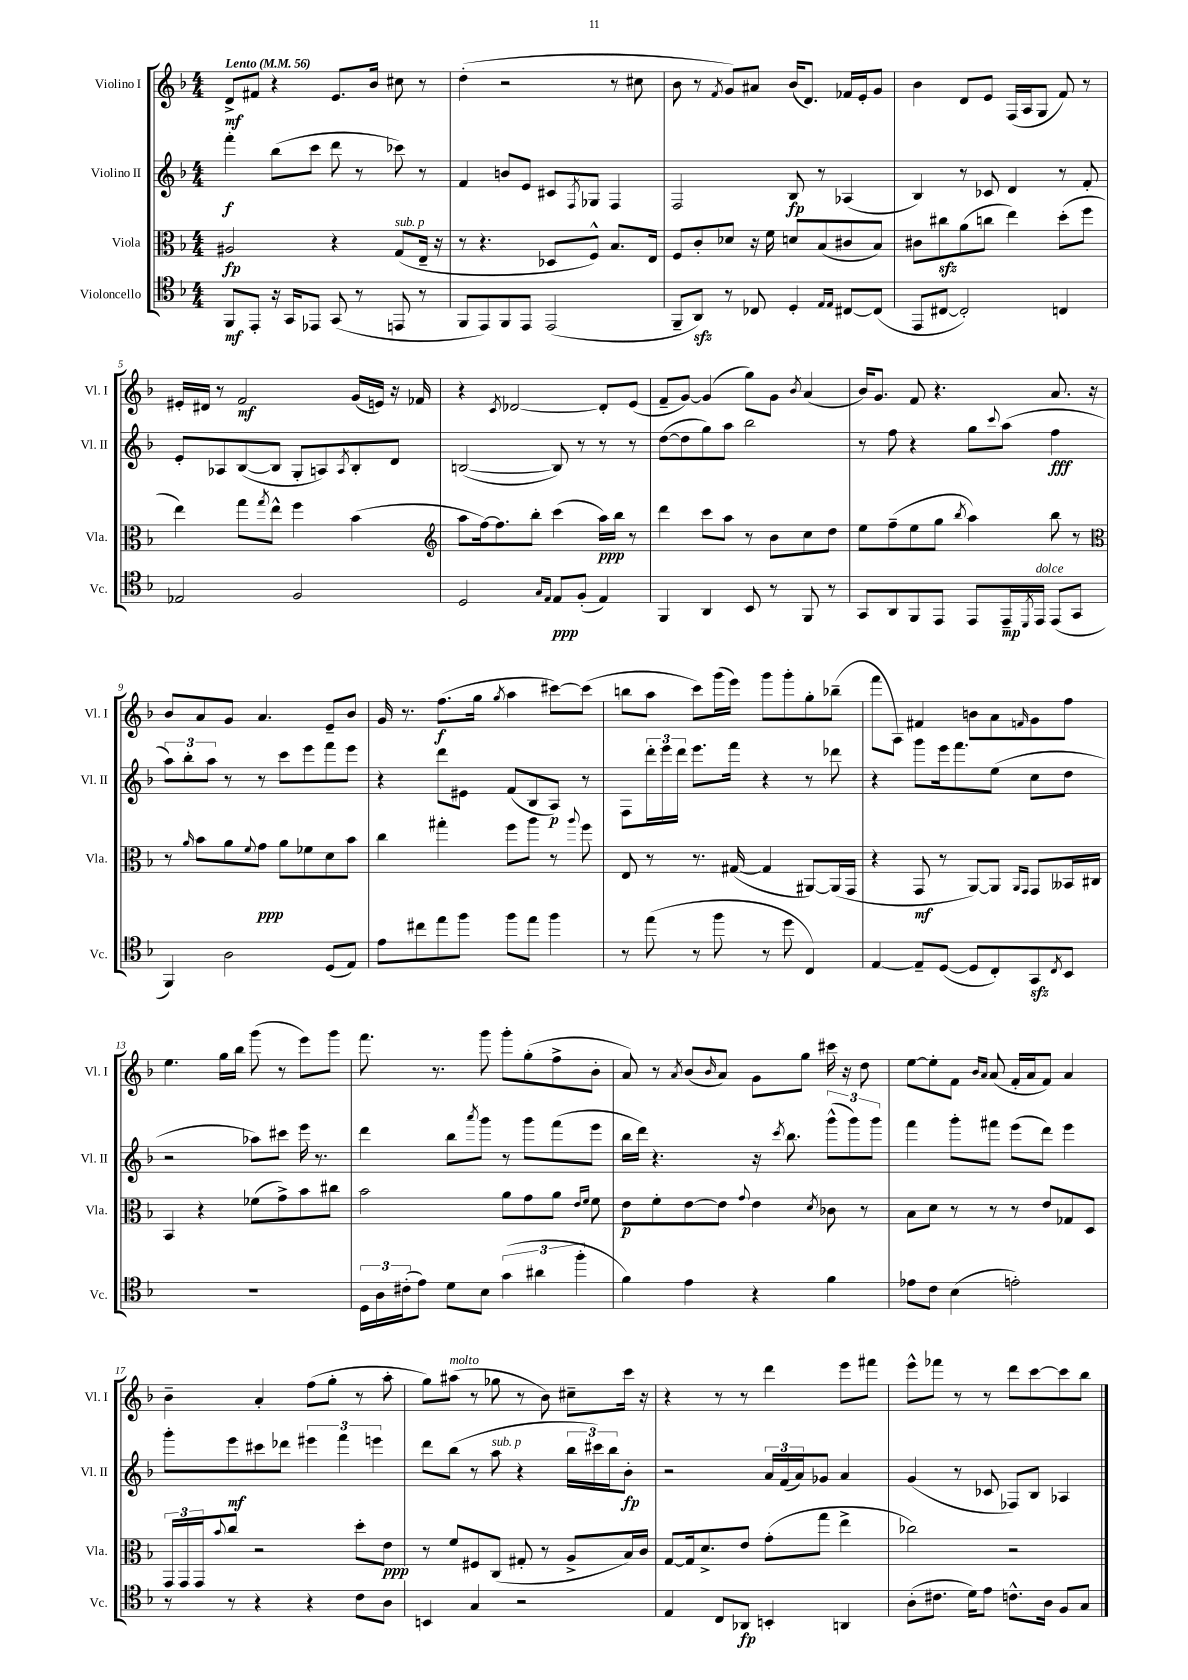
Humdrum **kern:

**kern	**kern	**kern	**kern
*staff4	*staff3	*staff2	*staff1
*clefC4	*clefC3	*clefG2	*clefG2
*k[b-]	*k[b-]	*k[b-]	*k[b-]
*M4/4	*M4/4	*M4/4	*M4/4
*MM56	*MM56	*MM56	*MM56
8FF	2A#	4fff'	8d^
8EE'	.	.	8f#
16r	.	(8bb-	4r
16GG	.	.	.
8EE-	.	8ccc	.
(8GG	4r	8ddd	8.e
8r	.	8r	.
.	.	.	16b-
8EE	(8G	8ccc-)	8cc#
8r	16E~	8r	8r
.	16r	.	.
=	=	=	=
8FF	8r	4f	(4dd'
8EE)	4.r	.	.
8FF	.	8b	2r
8EE	.	8e	.
(2EE	8D-	8c#	.
.	.	8qF	.
.	8F^^)	8G-	.
.	8.B-	4F	8r
.	.	.	8cc#
.	16E	.	.
=	=	=	=
8FF~	8F	2F	8b-
8AA)	8c'	.	8r
.	.	.	8qf
8r	8d-	.	8g)
8C-	16r	.	8a#
.	16f	.	.
4D'	8d	8B-	(16b-
.	.	.	8.d)
.	(8B-	8r	.
16qqE	.	.	.
16qqE	.	.	.
[8C#	8c#	(4A-	16f-
.	.	.	16e'
(8C#]	8B-)	.	8g
=	=	=	=
8EE	8c#	4B-)	4b-
[8C#	8cc#	.	.
2C#'])	(8a	8r	8d
.	8cc	8c-	8e
.	4ee)	4d	(16F
.	.	.	16A
.	.	.	8G
4C	(8dd'	8r	8f)
.	8ff	8f'	8r
=	=	=	=
2E-	4ee)	8e'	16e#'
.	.	.	16d#
.	.	8A-	8r
.	8gg	([8B-	2f
.	8qgg	.	.
.	8ee^^	8B-]	.
2F	4ff	8G'	.
.	.	8A)	.
.	.	8qA	.
.	(4b-	8B-'	(16g
.	.	.	16e)
.	.	8d	16r
.	.	.	16f-
=	=	=	=
*	*clefG2	*	*
2D	8aa	([2B	4r
.	[16ff)	.	.
.	8.ff]	.	.
.	.	.	8qc
.	.	.	[2d-
.	8bb-'	.	.
16qqG	.	.	.
16qqE	.	.	.
8E	(4ccc	8B])	.
(8F'	.	8r	.
4E)	16aa)	8r	8d-']
.	16bb-	.	.
.	8r	8r	(8e
=	=	=	=
4FF	4ddd	([8dd	8f~
.	.	8dd]	[8g)
4AA	8ccc	8gg)	(4g]
.	8aa	8aa	.
8BB-	8r	2bb-	8gg)
8r	8b-	.	8g
.	.	.	8qb-
8FF	8cc	.	(4a
8r	8dd	.	.
=	=	=	=
8GG	8ee	8r	16b-)
.	.	.	8.g
8AA	(8ff~	8ff	.
8FF	8ee	4r	8f
8EE	8gg	.	4.r
.	8qbb-	.	.
8EE	4aa)	8gg	.
.	.	8qqccc	.
16EE~	.	(8aa	.
8qDD	.	.	.
16EE	.	.	.
(8EE	8bb-	4ff	8.a
8GG	8r	.	.
.	.	.	16r
=	=	=	=
*	*clefC3	*	*
4FF)	8r	12aa)	8b-
.	.	12bb-'	.
.	16qqa	.	.
.	8b-	.	8a
.	.	12aa	.
2A	8a	8r	8g
.	8qqf	.	.
.	8g	8r	4.a
.	8a	8ccc	.
.	8f-	8eee	.
(8D	8d	8fff	8e~
8E)	8b-	8eee	8b-
=	=	=	=
8e	4cc	4r	16g
.	.	.	8.r
8cc#	.	.	.
8ee	4gg#'	8ddd	(8.ff
8ff	.	8e#	.
.	.	.	16gg
.	.	.	8qgg
8ff	8ff	(8f	4aa
8ee	8aa	8B-	.
4ff	8r	8A)	[8ccc#)
.	8qqaa	.	.
.	8ff	8r	(8ccc#]
=	=	=	=
8r	8E	8F	8bb
(8ee	8r	24ddd'	8aa
.	.	24eee	.
.	.	24ddd	.
8r	8.r	8.eee	8ccc)
8ff	.	.	(16ggg
.	([16G#	16fff	16eee)
8r	4G#]	4r	8ggg
8dd	.	.	8ggg'
4C)	[8AA#)	8r	8gg'
.	(16AA#]	8ddd-	(8bb-~
.	16GG	.	.
=	=	=	=
[4E	4r	4r	8fff
.	.	.	8A)
8E~]	8GG	8ggg	4f#
([8D	8r	16eee	.
.	.	8.fff	.
8D]	[8AA)	.	8b
8C')	8AA]	(8ee	8a
.	16qqAA	.	.
.	16qqGG	.	16qqf
8GG	8GG	8cc	8g
8qC	.	.	.
8BB-	16BB--	8dd	8ff
.	16C#	.	.
=	=	=	=
1r	4BB-	2r	4.ee
.	4r	.	.
.	.	.	16gg
.	.	.	16bb-
.	(8f-	8aa-)	(8ggg
.	8g^)	8ccc#	8r
.	8b-	16eee	8eee)
.	.	8.r	.
.	8cc#	.	8ggg
=	=	=	=
24D	2b-	4ddd	8.fff
24A	.	.	.
(24c#'	.	.	.
8e)	.	.	.
.	.	.	8.r
8d	.	8bb-	.
.	.	8qaaa	.
8B-	.	8ggg	8ggg
(6g	8a	8r	8ggg'
.	8g	8ggg	(8gg'
6a#	.	.	.
.	8a	(8fff	8ff^
6ff'	.	.	.
.	16qqe	.	.
.	16qqf	.	.
.	8f	8eee	8b-'
=	=	=	=
4f)	8e	16bb-	8a)
.	.	16ddd)	.
.	8f'	4.r	8r
.	.	.	8qa
4e	[8e	.	(8b-
.	.	.	16qqb-
.	8e]	.	8a)
.	8qqg	.	.
4r	4e	16r	8g
.	.	8qccc	.
.	.	8.bb-	.
.	.	.	8gg
.	8qd	.	.
4f	8c-	(12ggg^^	16ccc#
.	.	.	16r
.	.	12ggg)	.
.	8r	.	8dd
.	.	12ggg	.
=	=	=	=
8e-	8B-	4fff	[8ee
8c	8d	.	8ee']
(4B-	8r	8ggg'	8f
.	.	.	16qqb-
.	.	.	16qqa
.	8r	8fff#	(8a
2e')	8r	(8eee	16f'
.	.	.	16a
.	8e	8ddd)	8f)
.	8G-	4eee	4a
.	8D	.	.
=	=	=	=
8r	24GG	8ggg'	4b-~
.	24GG	.	.
.	24GG	.	.
.	8qqb-	.	.
8r	8cc	8eee	.
4r	2r	8ccc#	4a'
.	.	8ddd-	.
4r	.	6eee#	(8ff
.	.	.	8gg'
.	.	6fff	.
8c	8dd'	.	8r
.	.	6eee	.
8A	8e	.	8aa'
=	=	=	=
4BB	8r	8ddd	8gg)
.	8f	(8bb-	(8aa#
4G	8F#	8r	8r
.	(8C	8aa	8gg-
2r	8G#'	4r	8r
.	8r	.	8b-)
.	8A^	24bb-	8cc#~
.	.	24ccc#)	.
.	.	24bb-	.
.	16B-)	8b-'	16ccc
.	16c	.	16r
=	=	=	=
4E	[8G	2r	4r
.	16G]	.	.
.	8.d^	.	.
8C	.	.	8r
8AA-	8e	.	8r
4BB'	(8g'	24a	4ddd
.	.	(24f	.
.	.	24a)	.
.	8gg	8g-	.
4AA	4ee^	4a	8eee
.	.	.	8fff#
=	=	=	=
(8A'	2cc-)	(4g	8eee^^
8.c#	.	.	8fff-
.	.	8r	8r
16d)	.	.	.
8e	.	8c-	8r
8.c^^	2r	8F-)	8ddd
.	.	8B-	[8ccc
16A	.	.	.
8F	.	4A-	8ccc]
8G	.	.	8bb-
==	==	==	==
*-	*-	*-	*-
